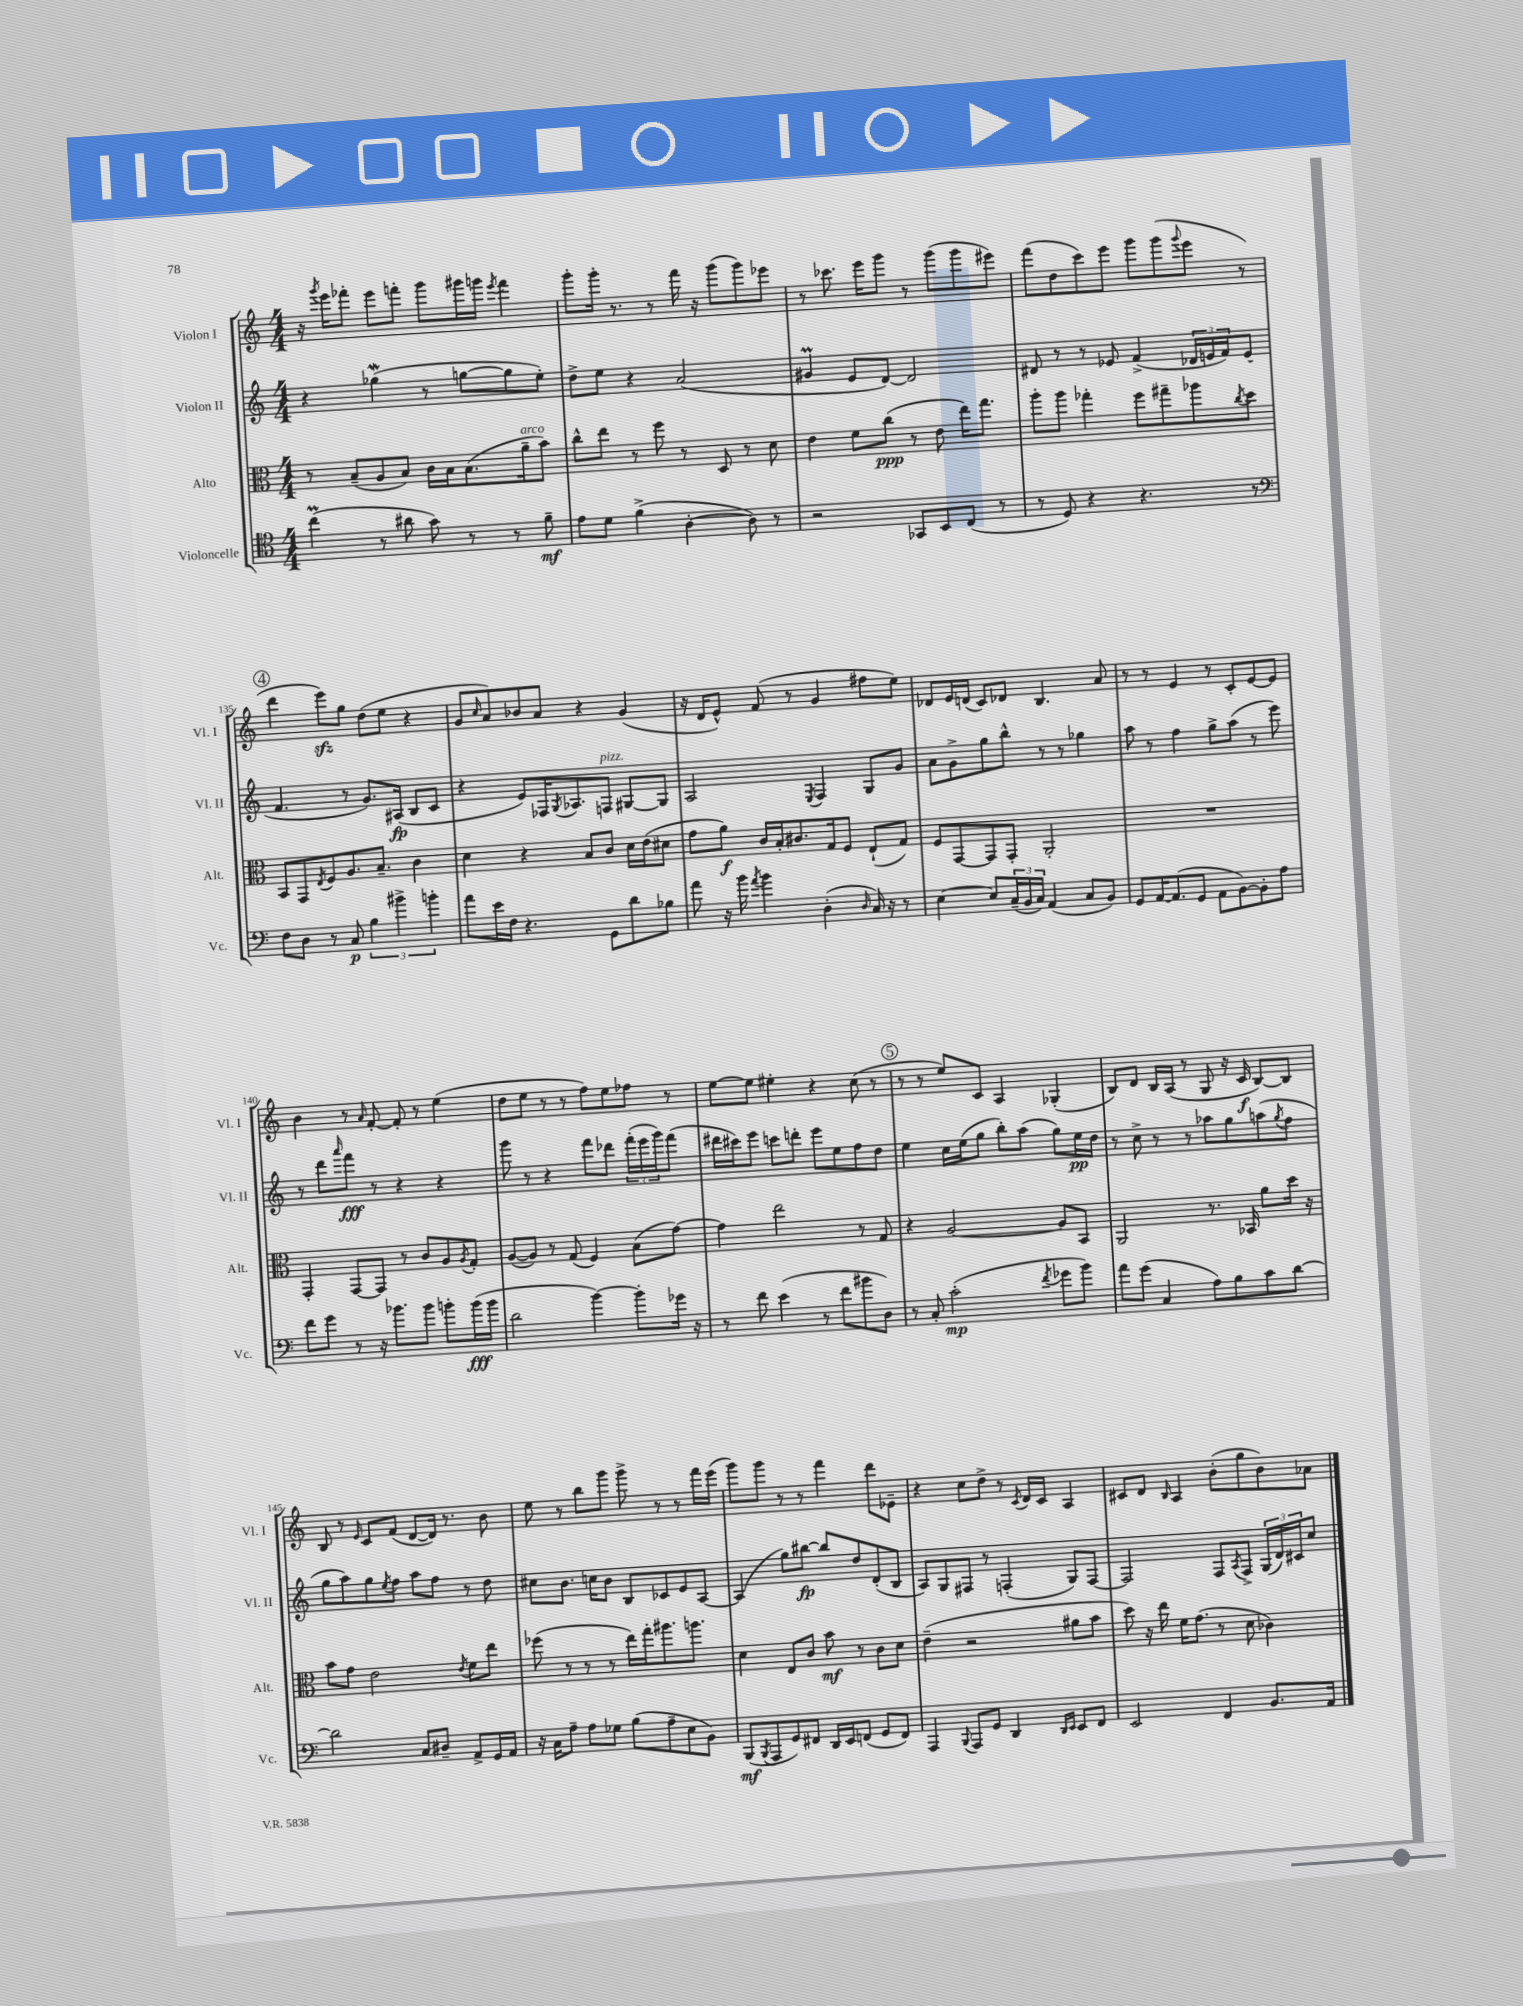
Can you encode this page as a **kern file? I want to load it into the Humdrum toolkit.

**kern	**dynam	**kern	**dynam	**kern	**dynam	**kern	**dynam
*part4	*part4	*part3	*part3	*part2	*part2	*part1	*part1
*staff4	*staff4	*staff3	*staff3	*staff2	*staff2	*staff1	*staff1
*I"Violoncelle	*	*I"Alto	*	*I"Violon II	*	*I"Violon I	*
*I'Vc.	*	*I'Alt.	*	*I'Vl. II	*	*I'Vl. I	*
*clefC4	*	*clefC3	*	*clefG2	*	*clefG2	*
*k[]	*	*k[]	*	*k[]	*	*k[]	*
*M4/4	*	*M4/4	*	*M4/4	*	*M4/4	*
=131	=131	=131	=131	=131	=131	=131	=131
(4ccM\	.	8r	.	4r	.	16r	.
.	.	.	.	.	.	8qggg/	.
.	.	.	.	.	.	16eee\KL	.
.	.	(8B~/L	.	.	.	8fff-X'\J	.
8r	.	8A/	.	(4gg-Xw\	.	8eee\L	.
8a#X\	.	8B/J)	.	.	.	8fffn'\J	.
8g\)	.	16c\LL	.	8r	.	8ggg\L	.
.	.	16B\J	.	.	.	.	.
8r	.	(8.B\	.	[8ggn\L	.	16ggg#X\L	.
.	.	.	.	.	.	16gggn\JJ	.
.	.	.	.	.	.	8qeee/	.
8r	.	.	.	8gg\]	.	4fff\	.
!	!	!LO:TX:a:i:t=arco	!	!	!	!	!
.	.	16a~\k	.	.	.	.	.
8f~\	mf	8b\J)	.	8ee'\J)	.	.	.
=132	=132	=132	=132	=132	=132	=132	=132
8e\L	.	8cc^^\L	.	8dd^\L	.	8ggg'\L	.
8d\J	.	8ee\J	.	8ee\J	.	16ggg'\Jk	.
.	.	.	.	.	.	8.r	.
(4f^\	.	8r	.	4r	.	.	.
.	.	8ff\	.	.	.	8r	.
[4A'\	.	8r	.	(2a/	.	16fff\	.
.	.	.	.	.	.	16r	.
.	.	8D/	.	.	.	(8ggg\L	.
8A\])	.	8r	.	.	.	8ggg\)	.
8r	.	8d\	.	.	.	8eee-X\J	.
=133	=133	=133	=133	=133	=133	=133	=133
2r	.	4e\	.	4g#Xm/	.	8r	.
.	.	.	.	.	.	8.ccc-X\	.
.	.	8f\L	.	8e/L	.	.	.
.	.	.	.	.	.	16eee\KL	.
.	.	(8cc\J	ppp	[8d/J)	.	8ggg\J	.
8GG-X/L	.	8r	.	2d/]	.	8r	.
8BB/	.	8e\	.	.	.	(8ggg\L	.
(8C/J	.	16ee\KL)	.	.	.	8ggg\	.
.	.	8.gg\J	.	.	.	.	.
8r	.	.	.	.	.	8eee#X\J)	.
=134	=134	=134	=134	=134	=134	=134	=134
8r	.	8aa'\L	.	8d#X/	.	(8fff\L	.
8D/)	.	8aa\J	.	8r	.	8dd\	.
4r	.	4gg-X'\	.	8r	.	8ccc\)	.
.	.	.	.	8e-X/	.	8eee\J	.
4.r	.	8ff\L	.	(4f^/	.	8ggg\L	.
.	.	8gg#X~\	.	.	.	(8ggg\	.
.	.	.	.	.	.	8qqggg/	.
.	.	8aa-X\	.	24d-X/LL	.	8eee\J	.
.	.	.	.	24en/	.	.	.
.	.	.	.	24f/J)	.	.	.
.	.	8qcc/	.	.	.	.	.
8r	.	8dd\J	.	(8e/J	.	8r	.
!!LO:LB:g=z
!!LO:REH:place=s1:t=4
=135	=135	=135	=135	=135	=135	=135	=135
*clefF4	*	*	*	*	*	*	*
8F\L	.	8BB/L	.	4.f/	.	4ddd\	.
8D\J	.	8GG/	.	.	.	.	.
.	.	8qE/	.	.	.	.	.
8r	.	8F/	.	.	.	8eeezz\L)	.
8C/	p	8.A/	.	8r	.	8gg\J	.
6B\	.	.	.	8.g/L)	.	(8dd\L	.
.	.	8.B~/J	.	.	.	.	.
.	.	.	.	.	.	8ee\J	.
6b#X^\	.	.	.	.	.	.	.
.	.	.	.	(16A#X/Jk	fp	.	.
.	.	4c\	.	8B/L	.	4r	.
6bn'\	.	.	.	.	.	.	.
.	.	.	.	8c/J	.	.	.
=136	=136	=136	=136	=136	=136	=136	=136
8a\L	.	4d\	.	4r	.	8g/L	.
.	.	.	.	.	.	16qqcc/	.
16e\L	.	.	.	.	.	8a/)	.
16F\JJ	.	.	.	.	.	.	.
4.r	.	4r	.	8e/L)	.	8b-X/	.
.	.	.	.	16F-X/K	.	8a/J	.
.	.	.	.	8qG/	.	.	.
.	.	.	.	8.A-X/	.	.	.
.	.	8B/L	.	.	.	4r	.
!	!	!	!	!LO:TX:a:i:t=pizz.	!	!	!
8GG\L	.	8c/J	.	8Fn/J	.	.	.
8d\	.	16d\LL	.	[8G#X/L	.	(4g/	.
.	.	(16e\J	.	.	.	.	.
8B-X\J	.	8d#X\J	.	8G#/J]	.	.	.
=137	=137	=137	=137	=137	=137	=137	=137
8a\	.	8g\L	.	2A/	.	16r	.
.	.	.	.	.	.	16d/KL	.
16r	.	8a\J)	f	.	.	8e^^/J)	.
16b\	.	.	.	.	.	.	.
8qa/	.	.	.	.	.	.	.
4b\	.	16c/LL	.	.	.	(8f/	.
.	.	16B'/J	.	.	.	.	.
.	.	8.c#X/	.	.	.	8r	.
.	.	.	.	8qE/	.	.	.
(4D'\	.	.	.	4F/	.	4g/	.
.	.	16G/k	.	.	.	.	.
.	.	8F/J	.	.	.	.	.
16qqD/	.	.	.	.	.	.	.
16C/)	.	(8E`/L	.	8G/L	.	8ff#X\L	.
16r	.	.	.	.	.	.	.
8r	.	8G/J)	.	8g/J	.	8ee\J)	.
=138	=138	=138	=138	=138	=138	=138	=138
[4E\	.	8F/L	.	8a\L	.	8d-X/L	.
.	.	[8GG/	.	8g^\	.	16e/L	.
.	.	.	.	.	.	(16dn/JJ	.
8E/L]	.	8GG/]	.	8gg\	.	8c/L)	.
(24C~/L	.	8GG'/J	.	8bb^^\J	.	8d-X/J	.
24BB/	.	.	.	.	.	.	.
24C/JJ)	.	.	.	.	.	.	.
(4AA/	.	2AA'/	.	8r	.	4.B/	.
.	.	.	.	8r	.	.	.
8C/L	.	.	.	4gg-X\	.	.	.
8BB/J)	.	.	.	.	.	8a/	.
=139	=139	=139	=139	=139	=139	=139	=139
8GG/L	.	1r	.	8aa\	.	8r	.
[16AA/K	.	.	.	8r	.	8r	.
(8.AA/]	.	.	.	.	.	.	.
.	.	.	.	4ff\	.	4e/	.
8GG/J	.	.	.	.	.	.	.
8AA\L	.	.	.	8gg^\L	.	8r	.
[8BB\)	.	.	.	(8aa\J	.	8c'/L	.
8BB'\]	.	.	.	8r	.	[8e/	.
8A\J	.	.	.	8eee\)	.	8e/J]	.
!!LO:LB:g=z
=140	=140	=140	=140	=140	=140	=140	=140
8f\L	.	4GG'/	.	8r	.	4b\	.
8g\J	.	.	.	8ddd\L	.	.	.
.	.	.	.	16qqaaa/	.	.	.
8r	.	[8GG/L	.	8fff\J	fff	8r	.
.	.	.	.	.	.	16qqa/	.
16r	.	8GG/J]	.	8r	.	[8f'/	.
8.b-X\L	.	.	.	.	.	.	.
.	.	8r	.	4r	.	8f'/]	.
8b-\J	.	8c/L	.	.	.	8r	.
8bn'\L	.	8A/	.	4r	.	(4ee\	.
.	.	8qA/	.	.	.	.	.
(16b\L	fff	8G'/J	.	.	.	.	.
16b\JJ	.	.	.	.	.	.	.
=141	=141	=141	=141	=141	=141	=141	=141
2d\	.	([8A/L	.	8ggg\	.	8dd\L	.
.	.	8A/J])	.	8r	.	8ee\J	.
.	.	8r	.	4r	.	8r	.
.	.	(8G/	.	.	.	8r	.
[4b\)	.	4F/)	.	8fff\L	.	8ff\L)	.
.	.	.	.	8ddd-X\J	.	8ee\	.
8b'\L]	.	(8B\L	.	(24fff'\LL	.	8ff-X\J	.
.	.	.	.	24eee\	.	.	.
.	.	.	.	24ggg\J)	.	.	.
16g-X\Jk	.	[8g\J)	.	(8fff\J	.	8r	.
16r	.	.	.	.	.	.	.
=142	=142	=142	=142	=142	=142	=142	=142
8r	.	4g\]	.	16ddd#X\LL	.	[8ee\L	.
.	.	.	.	16ccc#X\J)	.	.	.
8f\	.	.	.	8eee\J	.	8ee\J]	.
(4e\	.	2ee\	.	8cccn\L	.	4ee#X'\	.
.	.	.	.	8dddn'\J	.	.	.
8r	.	.	.	8eee\L	.	4r	.
8f\L	.	.	.	8ee\	.	.	.
8b#X\	.	8r	.	8ff\	.	(8cc\	.
8D\J)	.	8G/	.	8dd\J	.	8r	.
!!LO:REH:place=s1:t=5
=143	=143	=143	=143	=143	=143	=143	=143
8r	.	4r	.	4ee\	.	8r	.
8C'/	.	.	.	.	.	8r	.
(2c'\	mp	[2A/	.	16cc\LL	.	8ee/L)	.
.	.	.	.	(16ee\J	.	.	.
.	.	.	.	8gg\J	.	8c/J	.
.	.	.	.	8bb'\L)	.	4A/	.
.	.	.	.	(8aa\J	.	.	.
8qf/	.	.	.	.	.	.	.
8g-X\L	.	8A/L]	.	8gg\L)	.	(4G-X'/	.
8b\J)	.	8BB/J	.	16ee\L	pp	.	.
.	.	.	.	16dd\JJ	.	.	.
=144	=144	=144	=144	=144	=144	=144	=144
8a\L	.	2AA/	.	8r	.	8B/L)	.
(8g\J	.	.	.	8cc^\	.	8d/J	.
4C/	.	.	.	8r	.	16B/LL	.
.	.	.	.	.	.	(16A/JJ	.
.	.	.	.	8r	.	8r	.
8A\L)	.	8.r	.	8aa-X\L	.	8G/	.
8B\	.	.	.	8gg\	.	16r	.
.	.	16BB-X/	.	.	.	16c/	f
8c\	.	8a\L	.	(8aan\	.	[8B/L)	.
.	.	.	.	8qgg/	.	.	.
[8d\J	.	16dd\Jk	.	8ff\J	.	8B/J]	.
.	.	16r	.	.	.	.	.
!!LO:LB:g=z
=145	=145	=145	=145	=145	=145	=145	=145
2d\]	.	8b\L	.	8gg\L	.	8B/	.
.	.	8g\J	.	8aa\)	.	8r	.
.	.	.	.	.	.	16qqe/	.
.	.	2e\	.	8gg\	.	8c/L	.
.	.	.	.	8qee/	.	.	.
.	.	.	.	8ff\J	.	(8f/J	.
8C/L	.	.	.	8aa\L	.	[8d/L	.
8D#X~/J	.	.	.	8ff\J	.	16d/Jk])	.
.	.	.	.	.	.	8.r	.
.	.	8qe/	.	.	.	.	.
8AA^/L	.	8f\L	.	8r	.	.	.
16GG/L	.	8ee\J	.	8dd\	.	8b\	.
16AA/JJ	.	.	.	.	.	.	.
=146	=146	=146	=146	=146	=146	=146	=146
16r	.	(8ff-X\	.	8cc#X\L	.	8ee\	.
16C\KL	.	.	.	.	.	.	.
8A~\J	.	8r	.	8.b\J	.	8r	.
8A\L	.	8r	.	.	.	8bb\L	.
.	.	.	.	16ccn\KL	.	.	.
8G-X\J	.	8r	.	8b\J	.	8ggg\J	.
(8B\L	.	16ee\LL)	.	8B/L	.	8ggg^\	.
.	.	16gg'\J	.	.	.	.	.
8A~\	.	8.aa#X\	.	8c-X/	.	8r	.
8E\	.	.	.	8e/	.	8r	.
.	.	8.aan\J	.	.	.	.	.
8BB\J)	.	.	.	[8A/J	.	16fff\LL	.
.	.	.	.	.	.	(16eee\JJ	.
=147	=147	=147	=147	=147	=147	=147	=147
(8BBB/L	mf	4d\	.	(4A/]	.	8ggg\L)	.
8qBBB/	.	.	.	.	.	.	.
8AAA/	.	.	.	.	.	8ggg\J	.
8GG/)	.	8E/L	.	8gg\L)	.	8r	.
8FF#X/J	.	8c/J	.	[8bb#X\J	fp	8r	.
16DD/LL	.	8b\	mf	8bb#/L]	.	4fff\	.
16EE/J	.	.	.	.	.	.	.
(8FFn/J	.	8r	.	8dd/	.	.	.
8GG/L	.	8c\L	.	(8d'/	.	8ddd\L	.
8FF/J)	.	8d\J	.	8B/J	.	8e-X~\J	.
=148	=148	=148	=148	=148	=148	=148	=148
4AAA/	.	(4e~\	.	8A/L)	.	4r	.
.	.	.	.	8G/	.	.	.
8qqBBB/	.	.	.	.	.	.	.
8AAA/L	.	2r	.	8F#X/J	.	8cc\L	.
8GG/J	.	.	.	8r	.	8dd^\J	.
4DD/	.	.	.	(4Fn'/	.	8r	.
.	.	.	.	.	.	8qc/	.
.	.	.	.	.	.	16d/LL	.
.	.	.	.	.	.	16c/JJ	.
16qqDD/LL	.	.	.	.	.	.	.
16qqEE/JJ	.	.	.	.	.	.	.
8EE/L	.	8a#X\L	.	8G/L)	.	4A/	.
8FF/J	.	8b\J	.	[8F/J	.	.	.
=149	=149	=149	=149	=149	=149	=149	=149
2EE/	.	8dd\)	.	2F/]	.	8c#X/L	.
.	.	16r	.	.	.	8d/J	.
.	.	16ee\	.	.	.	.	.
.	.	.	.	.	.	16qqB/	.
.	.	16f\KL	.	.	.	4A/	.
.	.	(8.g\J	.	.	.	.	.
4FF/	.	8r	.	8F/L	.	(8b'\L	.
.	.	.	.	8qA/	.	.	.
.	.	8d\	.	8F^/J	.	8gg\	.
8.BB/L	.	4c-X\)	.	(24G/LL	.	8b\)	.
.	.	.	.	24d/)	.	.	.
.	.	.	.	24c#X/J	.	.	.
.	.	.	.	8cc/J	.	8a-X\J	.
16AA/Jk	.	.	.	.	.	.	.
==	==	==	==	==	==	==	==
*-	*-	*-	*-	*-	*-	*-	*-
